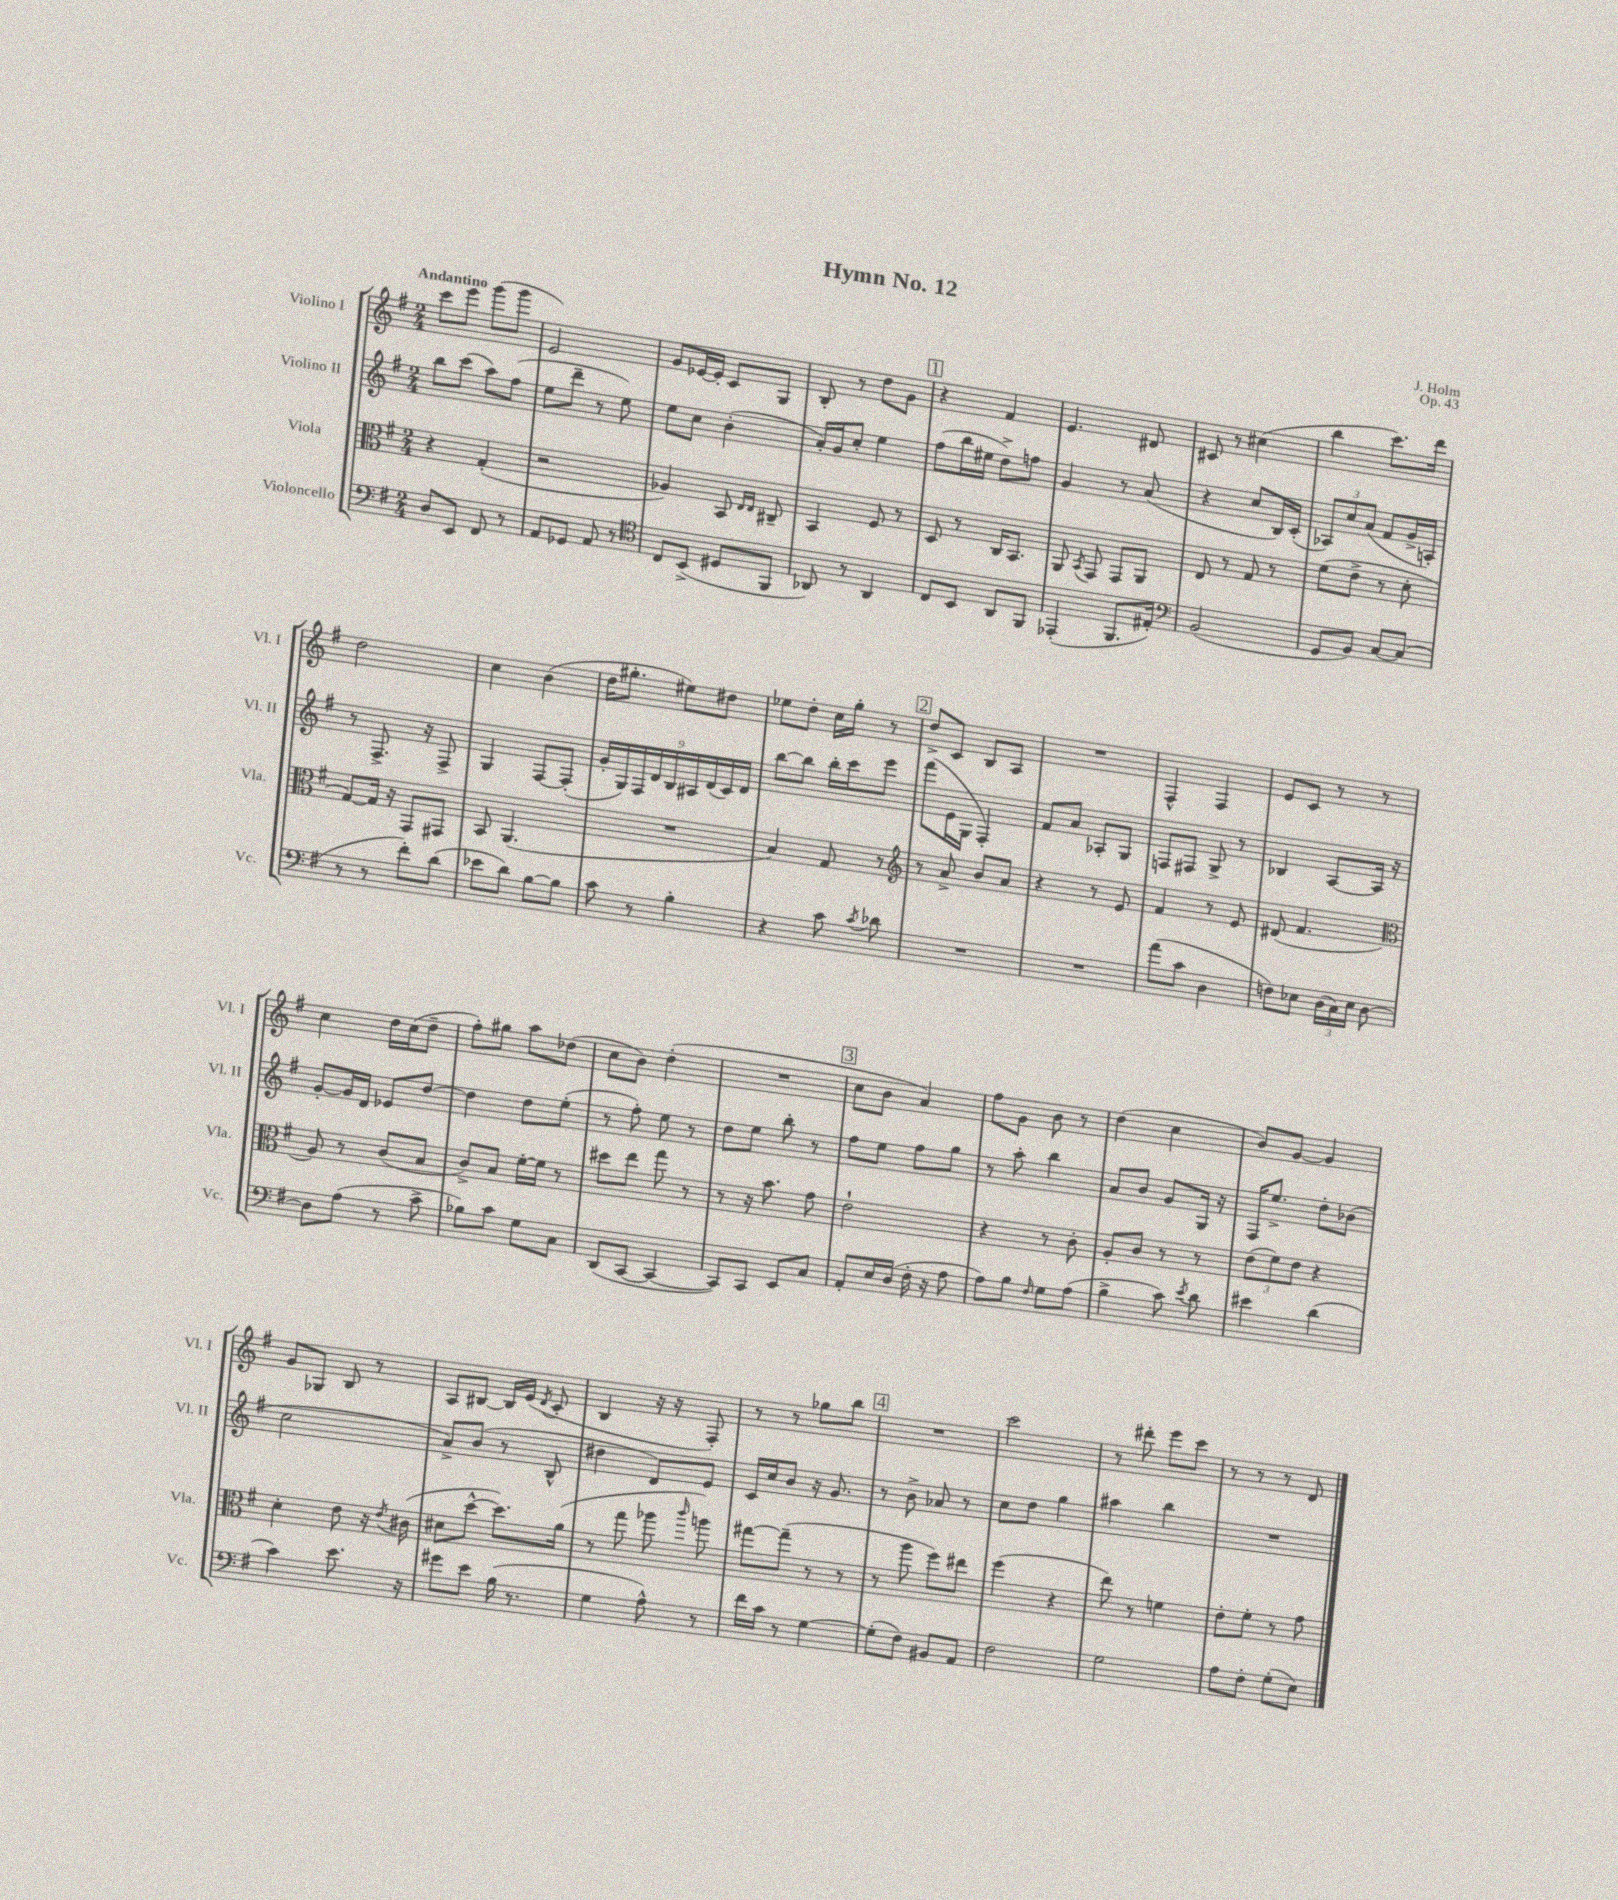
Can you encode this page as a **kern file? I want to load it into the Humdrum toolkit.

**kern	**kern	**kern	**kern
*staff4	*staff3	*staff2	*staff1
*clefF4	*clefC3	*clefG2	*clefG2
*k[f#]	*k[f#]	*k[f#]	*k[f#]
*M2/4	*M2/4	*M2/4	*M2/4
8D/L	4r	8bb\L	8ccc\L
8EE/J	.	(8ccc\J	8eee\J
8FF#/	(4G'/	8aa\L)	(8ggg\L
8r	.	(8ff#\J	8ggg\J
=	=	=	=
8AA/L	2r	8ee\L	2e/)
8GG-/J	.	8ddd~\J	.
8AA/	.	8r	.
8r	.	8ee\)	.
=	=	=	=
*clefC4	*	*	*
8C/L	4A-/)	8ee\L	8g/L
(8BB^/J	.	8cc\J	[16e-/L
.	.	.	16e-'/]JJ
8D#/L	8BB/	(4b'\	8c/L
.	16qqE/LL	.	.
.	16qqE/JJ	.	.
8FF#/J	8C#~/	.	8G/J
=	=	=	=
8AA-/)	4BB/	16a'/LL)	8B'/
.	.	16g/J	.
8r	.	8cc'/J	8r
4AA-/	8F#/	4ee\	8dd\L
.	8r	.	8g\J
=	=	=	=
8C/L	8D/	(8ff#\L	4r
8BB/J	8r	16bb\L	.
.	.	16ee#\JJ	.
8AA/L	16C/LK	8dd^\L)	4f#/
.	8.BB/J	.	.
8FF#/J	.	8ff\J	.
=	=	=	=
(4EE-'/	8AA/	4g/	4.e/
.	8qBB/	.	.
.	8GG/	.	.
8.FF#/L	8GG/L	8r	.
.	8AA/J	(8a/	8d#/
16E#'/Jk)	.	.	.
=	=	=	=
*clefF4	*	*	*
(2BB/	8E/	4r	8c#/
.	8r	.	8r
.	8G/	8cc/L	(4cc#\
.	8r	16B/L)	.
.	.	(16c'/JJ	.
=	=	=	=
8GG/L	(8f#\L	12A-/L)	4bb\
.	.	12cc/	.
8BB/J)	8e^\J	.	.
.	.	(12a/J	.
[8C/L	8r	8f#/L	8.ccc\L)
(8C/]J	8d'\	16g^/L	.
.	.	16A'/JJ)	16ddd\Jk
=	=	=	=
8r	[8G/L)	8r	2dd\
8r	16G/]Jk	8.F#^/	.
.	16r	.	.
8f#'\L)	8GG/L	.	.
.	.	16r	.
(8d\J	8GG#/J	8F#^/	.
=	=	=	=
8e-\L	8BB/	4G/	4cc\
8d\J)	(4.AA/	.	.
[8B\L	.	[8F#/L	(4b\
8B\]J	.	(8F#'/]J	.
=	=	=	=
8c\	2r	18g'/LL	16dd\LK
.	.	18G/)	.
.	.	.	8.gg#'\J
.	.	18F#/	.
8r	.	.	.
.	.	18d/	.
.	.	18B/	.
4B'\	.	.	8ee#\L)
.	.	18A#/	.
.	.	(18d/	.
.	.	.	8dd#\J
.	.	18c/)	.
.	.	18d/JJ	.
=	=	=	=
4r	4B/)	[8bb\L	8ee-\L
.	.	8bb\]J	8dd'\J
8c\	8G/	16bb'\LL	16cc\LL
.	.	16ccc\J	16gg'\JJ
8qc/	.	.	.
8d-\	8r	8eee\J	8r
=	=	=	=
*	*clefG2	*	*
2r	8r	(8fff#\L	8dd^/L
.	8a^/	16e\L	8c/J
.	.	16G\JJ	.
.	8b/L	4F#'/)	8B/L
.	8a/J	.	8A/J
=	=	=	=
2r	4r	8f#/L	2r
.	.	8a/J	.
.	8r	8A-'/L	.
.	8e/	8G/J	.
=	=	=	=
(8a\L	4f#/	8F/L	4F#^^/
8c\J	.	8F#/J	.
4D\	8r	8G^/	4F#/
.	8e/	8r	.
=	=	=	=
8F\L)	(8d#/	4B-/	8e/L
8E-\J	4.f#/	.	8c/J
(24D\LL	.	[8A/L	8r
24C\)	.	.	.
24E-\JJ	.	.	.
[8D\	.	16A/]Jk	8r
.	.	16r	.
=	=	=	=
*	*clefC3	*	*
8D\]L	8A/)	[8g'/L	4cc\
(8A\J	8r	16g/]L	.
.	.	16d/JJ	.
8r	(8c/L	8e-/L	16dd\LL
.	.	.	(16cc\J
8c^\	8B/J	[8dd/J	8dd~\J
=	=	=	=
8B-\L)	8c^/L)	4dd\]	8ff#'\L)
8c\J	8B/J	.	8gg#\J
8G\L	[16f#'\LL	8dd\L	8aa\L
.	16f#\]JJ	.	.
8C\J	8r	(8ee'\J	(8dd-\J
=	=	=	=
(8DD/L	8dd#\L	8r	8cc\L
[8CC/J	8ee\J	8ff#'\)	8b\J)
4CC/_	8gg\	8ee\	(4dd'\
.	8r	8r	.
=	=	=	=
8CC/]L)	8r	8dd\L	2r
8CC/J	16r	8ee\J	.
.	8.b\	.	.
8EE/L	.	8bb'\	.
8C/J	8g\	8r	.
=	=	=	=
8AA'/L	2e`\	8ff#\L	8cc\L
16E/L	.	8ee\J	8b\J
(16D/JJ	.	.	.
16F#'\	.	8ff#\L	4a/)
16r	.	.	.
8A\	.	8gg\J	.
=	=	=	=
8A\L)	4r	8r	8ff#\L
8B\J	.	8aa'\	8g\J
16qqF#/	.	.	.
8G\L	8r	4bb\	8b\
(8A\J	8c'\	.	8r
=	=	=	=
4B^\	8A'/L	8a/L	(4dd\
.	8c/J	8b/J	.
8c\)	8r	8g/L	4cc\
8qe/	.	.	.
8d\	8r	16G/Jk	.
.	.	16r	.
=	=	=	=
4e#\	(12e\L	16F#/LK	8b/L)
.	.	8.ee^/J	.
.	12f#\)	.	.
.	.	.	[8g/J
.	12e\J	.	.
(4d\	4r	8dd'\L	4g/]
.	.	(8b-\J	.
=	=	=	=
4c\)	4d'\	2cc\	8g/L
.	.	.	8G-/J
8.e\	8e\	.	8B/
.	16r	.	8r
.	8qe/	.	.
16r	(16c#\	.	.
=	=	=	=
8g#\L	8d#\L	8a^/L)	8A/L
8e\J	[8dd^^\J	(8b/J	[8B#/J
(16B\	8.dd\]L)	8r	16B#/]LL
8.r	.	.	(16e/JJ
.	.	.	8qd/
.	.	8B^^/	8c'/
.	(16a\Jk	.	.
=	=	=	=
4G\	8r	4dd#\	4B/
.	8gg\	.	.
8A^^\)	8aa-\	8d/L)	16r
.	.	.	16r
.	16qqccc/	.	.
8r	8aa\)	8e/J	8F#'/)
=	=	=	=
16f#\LL	[8gg#\L	16c/LL	8r
16c\JJ	.	16cc/J	.
8r	(8gg#~\]J	8b/J	8r
[4G\	8r	16r	8gg-\L
.	.	8.g/	.
.	8r	.	8bb\J
=	=	=	=
(8G'\]L	8r	8r	2r
8F#\J)	8aa\	8b^\	.
8BB#/L	8ff#\L)	8a-/	.
8AA/J	8ee#\J	8r	.
=	=	=	=
2F#\	(4ff#\	8cc\L	2ccc\
.	.	8dd\J	.
.	4r	4gg\	.
=	=	=	=
2G\	8ee\)	4aa#\	8r
.	8r	.	8ddd#'\
.	4f\	4bb\	8eee\L
.	.	.	8ccc\J
=	=	=	=
8A\L	8e'\L	2r	8r
8F#'\J	8f#'\J	.	8r
(8G'\L	8r	.	8r
8E\J)	8g\	.	8d/
==	==	==	==
*-	*-	*-	*-
